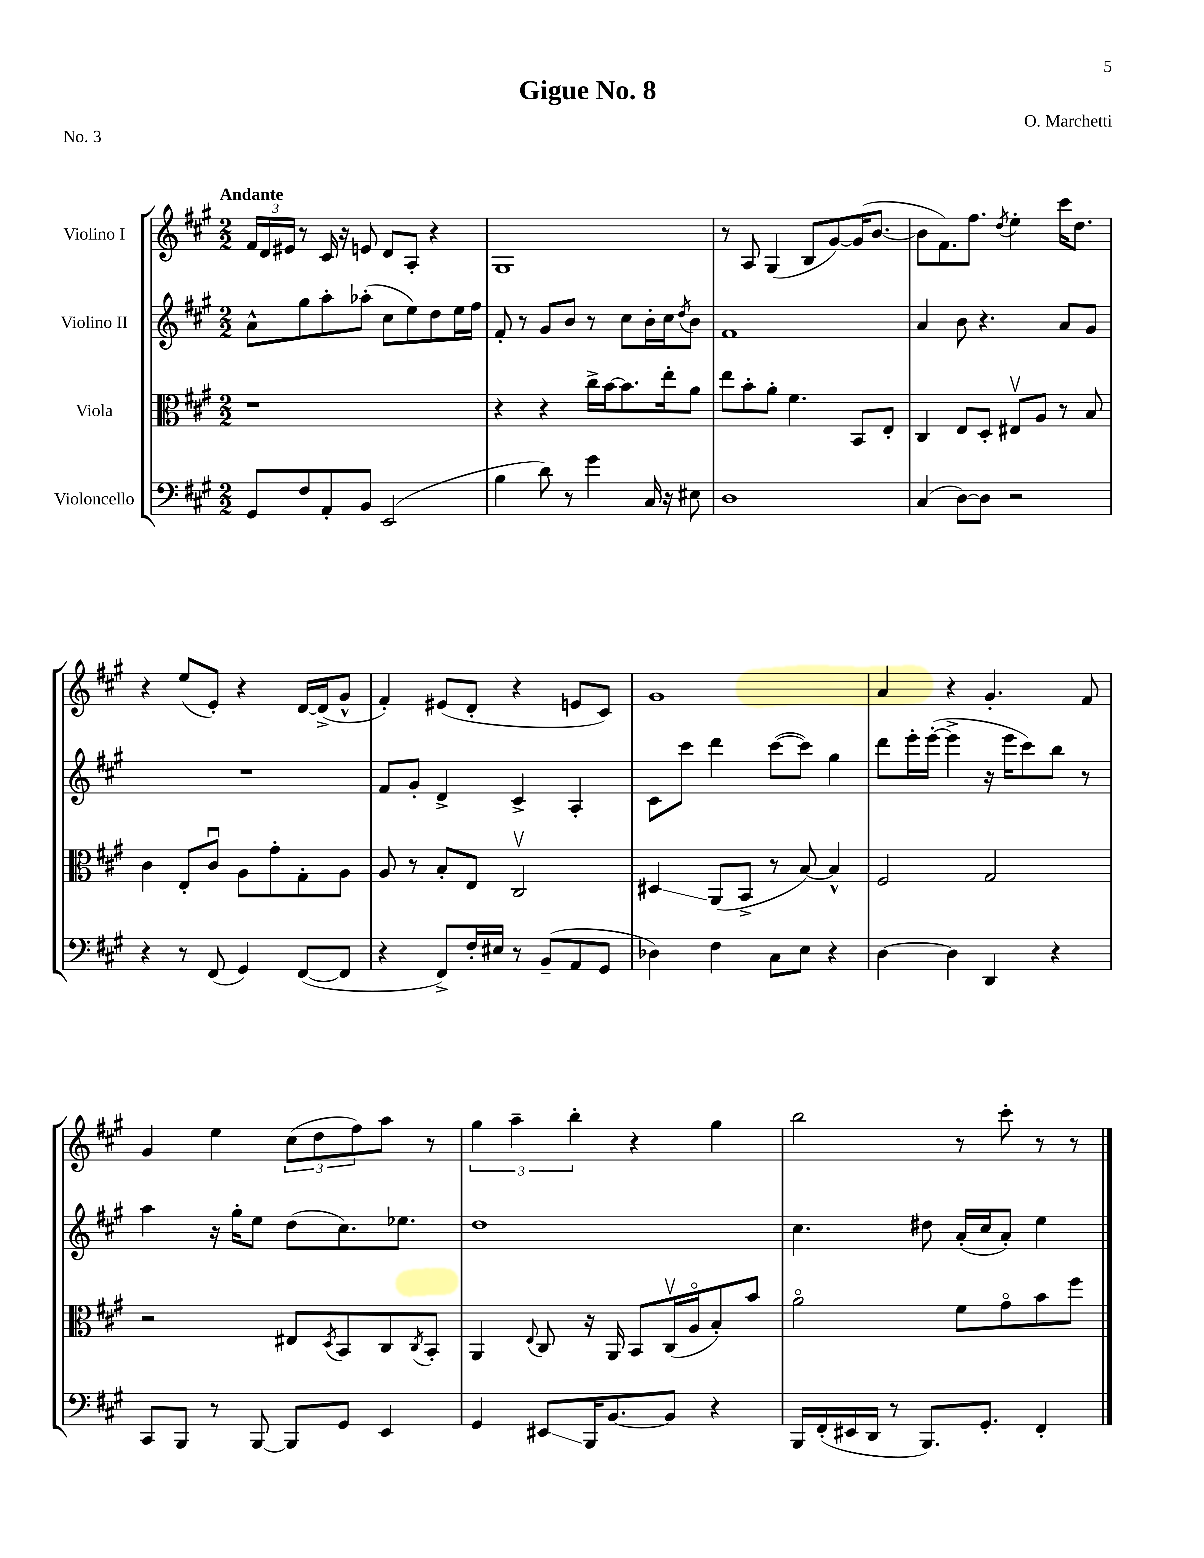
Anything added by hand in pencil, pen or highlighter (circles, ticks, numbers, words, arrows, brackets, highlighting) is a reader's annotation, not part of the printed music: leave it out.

**kern	**kern	**kern	**kern
*staff4	*staff3	*staff2	*staff1
*clefF4	*clefC3	*clefG2	*clefG2
*k[f#c#g#]	*k[f#c#g#]	*k[f#c#g#]	*k[f#c#g#]
*M2/2	*M2/2	*M2/2	*M2/2
8GG#	1r	8a^^	24f#
.	.	.	24d
.	.	.	24e#
8F#	.	8gg#	8r
8AA'	.	8aa'	16c#
.	.	.	16r
8BB	.	(8aa-'	8e
(2EE	.	8cc#	8d
.	.	8ee)	8A'
.	.	8dd	4r
.	.	16ee	.
.	.	16ff#	.
=	=	=	=
4B	4r	8f#'	1G#
.	.	8r	.
8d)	4r	8g#	.
8r	.	8b	.
4g#	16cc#^	8r	.
.	[16b	.	.
.	8.b]	8cc#	.
16C#	.	16b'	.
16r	16ee'	16cc#	.
.	.	8qdd	.
8E#	8a	8b	.
=	=	=	=
1D	8ee	1f#	8r
.	8b'	.	8A
.	8a'	.	(4G#
.	4.f#	.	.
.	.	.	8B
.	.	.	[8g#)
.	8BB	.	(16g#]
.	.	.	[8.b
.	8E'	.	.
=	=	=	=
(4C#	4C#	4a	8b]
.	.	.	8.f#)
[8D)	8E	8b	.
.	.	.	8.ff#
8D]	8D'	4.r	.
.	.	.	8qdd
2r	8E#v	.	4ee'
.	8A	.	.
.	8r	8a	16ccc#
.	.	.	8.dd
.	8B	8g#	.
=	=	=	=
4r	4c#	1r	4r
8r	8E'	.	(8ee
(8FF#	8c#u	.	8e')
4GG#)	8A	.	4r
.	8g#'	.	.
([8FF#	8G#'	.	[16d
.	.	.	(16d^]
8FF#]	8A	.	8g#^^
=	=	=	=
4r	8A	8f#	4f#')
.	8r	8g#'	.
8FF#^)	8B'	4d^	(8e#
16F#'	8E	.	8d'
16E#	.	.	.
8r	2C#v	4c#^	4r
(8BB~	.	.	.
8AA	.	4A'	8e
8GG#	.	.	8c#)
=	=	=	=
4D-)	4D#	8c#	1g#
.	.	8ccc#	.
4F#	(8AA	4ddd	.
.	8BB^	.	.
8C#	8r	([8ccc#	.
8E	[8B)	8ccc#])	.
4r	4B^^]	4gg#	.
=	=	=	=
[4D	2F#	8ddd	4a
.	.	16eee'	.
.	.	([16eee'	.
4D]	.	4eee^]	4r
4DD	2G#	16r	4.g#'
.	.	16eee	.
.	.	8ccc#)	.
4r	.	8bb	.
.	.	8r	8f#
=	=	=	=
8CC#	2r	4aa	4g#
8BBB	.	.	.
8r	.	16r	4ee
.	.	16gg#'	.
[8BBB	.	8ee	.
8BBB]	8E#	(8dd	(12cc#
.	.	.	12dd
.	8qD	.	.
8GG#	8BB	8.cc#)	.
.	.	.	12ff#)
4EE	8C#	.	8aa
.	.	8.ee-	.
.	8qC#	.	.
.	8BB'	.	8r
=	=	=	=
4GG#	4AA	1dd	6gg#
.	.	.	6aa~
.	8qqE	.	.
8EE#	8C#	.	.
.	.	.	6bb'
16BBB	16r	.	.
[8.BB	16AA	.	.
.	8BB	.	4r
8BB]	(16C#v	.	.
.	16Ao	.	.
4r	8B')	.	4gg#
.	8b	.	.
=	=	=	=
16BBB	2ao	4.cc#	2bb
(16FF#'	.	.	.
16EE#	.	.	.
16DD	.	.	.
8r	.	.	.
8.BBB)	.	8dd#	.
.	8f#	(16a'	8r
8.GG#'	.	16cc#	.
.	8g#o	8a')	8ccc#'
4FF#'	8b	4ee	8r
.	8ff#	.	8r
==	==	==	==
*-	*-	*-	*-
